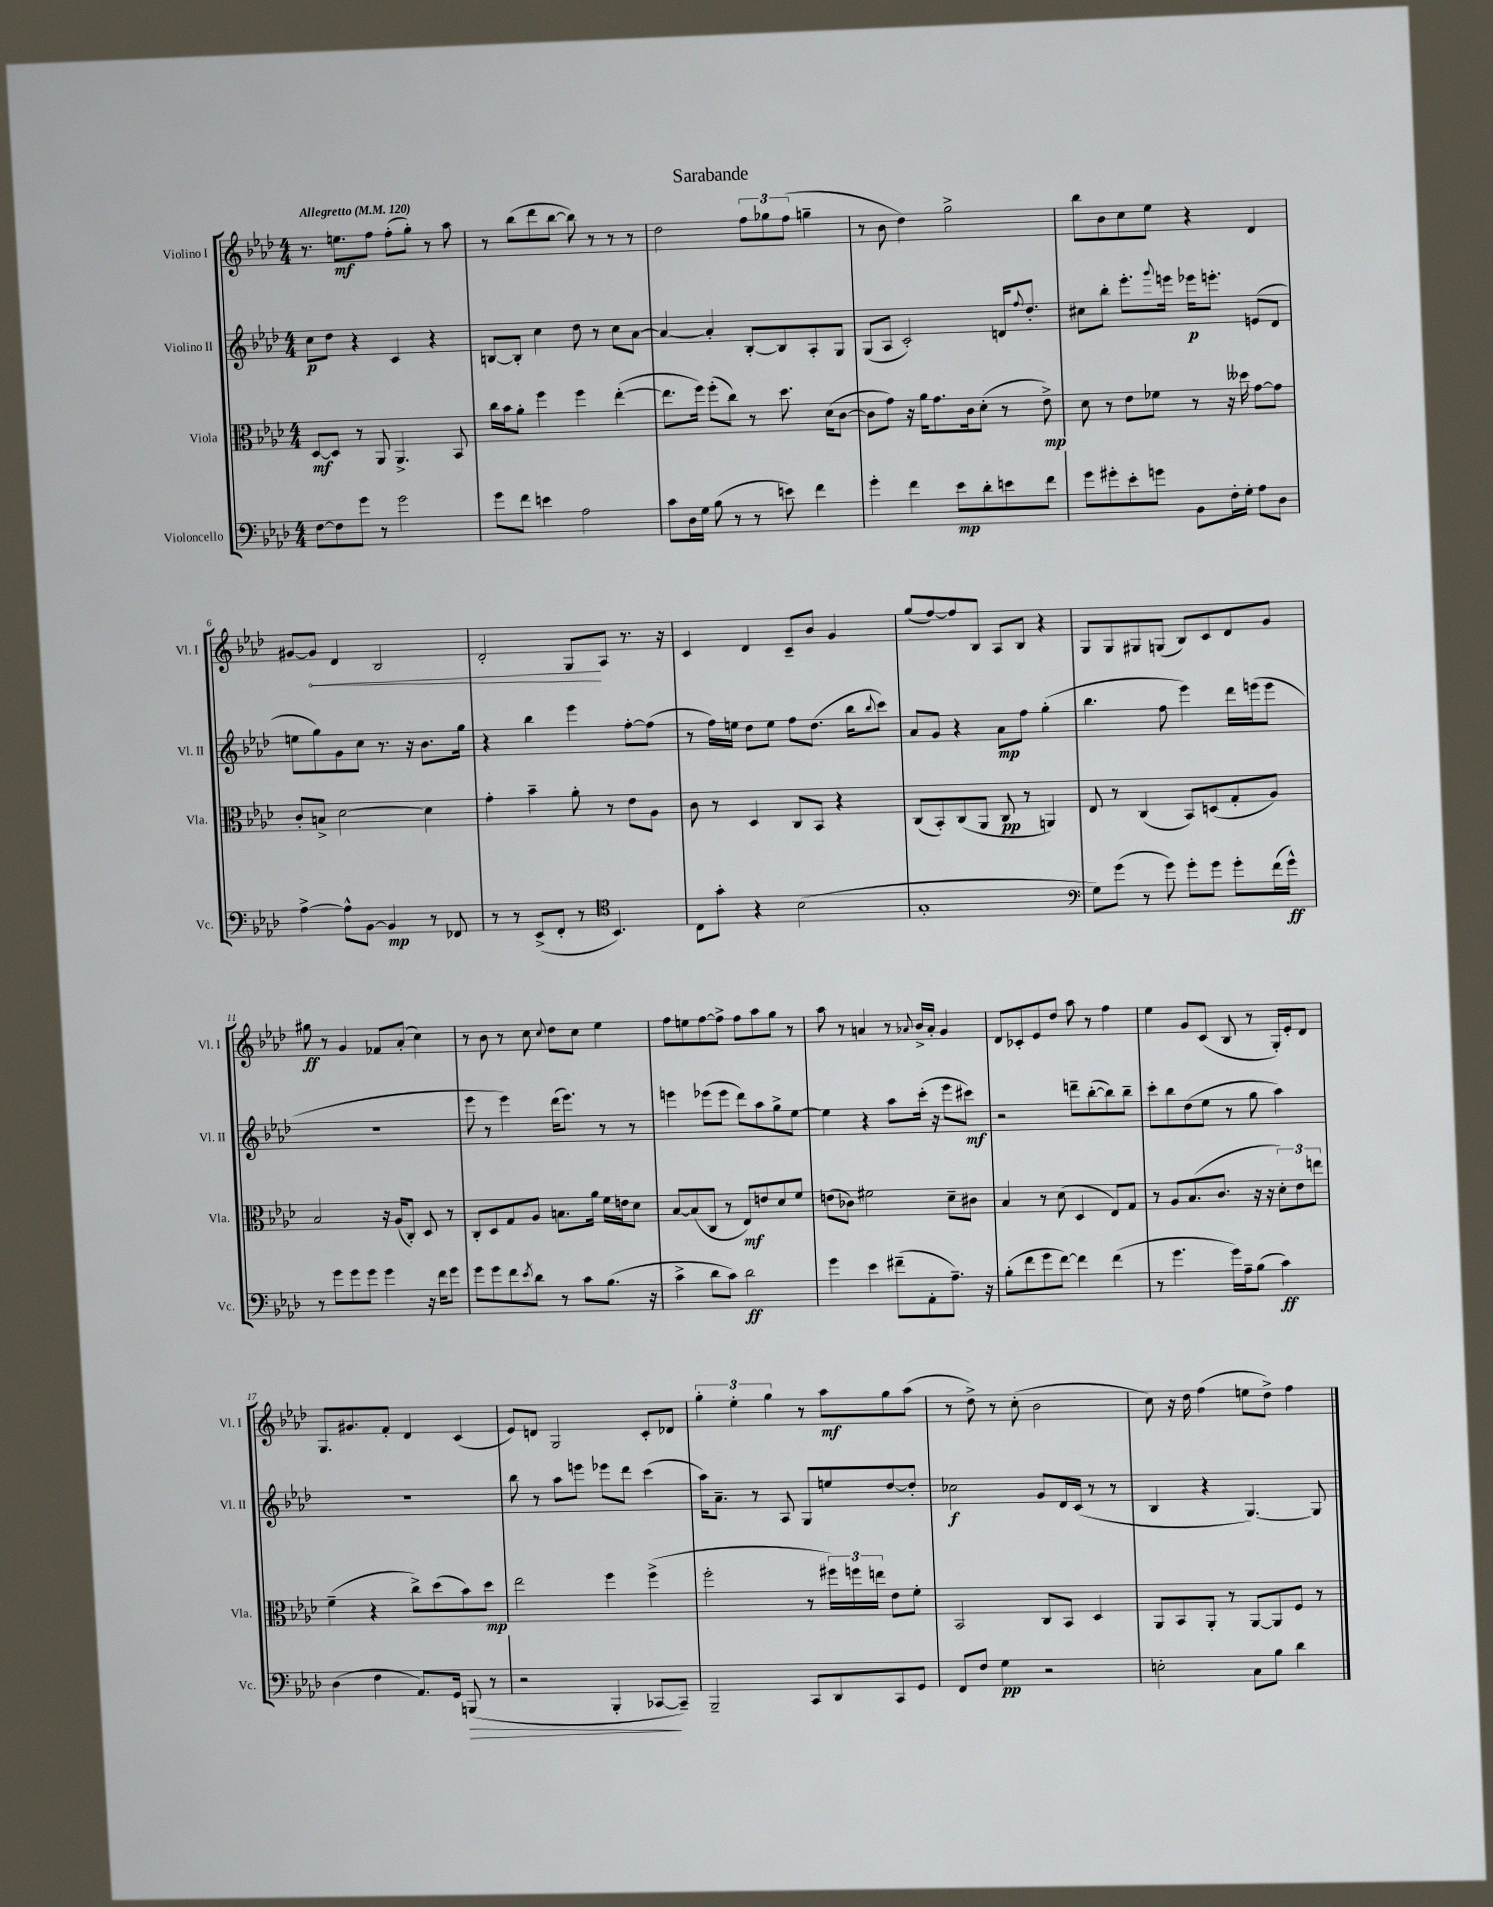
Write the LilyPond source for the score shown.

\header { title = "Sarabande" }
<<
\new StaffGroup <<
\new Staff = "s0" \with { instrumentName = "Violino I" shortInstrumentName = "Vl. I" } {
    \clef treble \key aes \major \numericTimeSignature \time 4/4 \tempo "Allegretto" 4 = 120
    r8. e''8.\mf f''8 f''8-.( g''8-.) r8 aes''8 |
    r8 bes''8( des'''8 bes''8~ bes''8) r8 r8 r8 |
    des''2 \tuplet 3/2 { f''8 ges''8 f''8( } g''4-- |
    r8 bes'8 des''4) g''2-> |
    bes''8 bes'8 c''8 ees''8 r4 des'4 |
    gis'8~ \once \override Hairpin.circled-tip = ##t gis'8\< des'4 bes2 |
    des'2-. g8\! aes8 r8. r16 |
    c'4 des'4 c'8-- bes'8 g'4 |
    g''8( f''8~) f''8 bes8 aes8 bes8 r4 |
    g8 g8 gis8 g8( bes8) c'8 des'8 g'8 |
    gis''8\ff r8 g'4 fes'8 aes'8-.( c''4) |
    r8 bes'8 r8 c''8 \appoggiatura { c''8 } des''8 c''8 ees''4 |
    f''8 e''8 f''8~ f''8-> f''8 aes''8 g''8 r8 |
    aes''8 r8 a'4 r8 \appoggiatura { aes'8 } bes'16-> aes'16-. g'4 |
    des'8 ces'8-. ees'8 des''8 aes''8 r8 f''4 |
    ees''4 g'8 c'8( bes8 r8 g16-.) ees'16-. des'8 |
    g8. gis'8. f'8-. des'4 c'4( |
    ees'8) d'8 g2 c'8-. des'8 |
    \tuplet 3/2 { g''4-. ees''4-. g''4 } r8 aes''8\mf g''8 aes''8( |
    r8 des''8->) r8 c''8-.( bes'2 |
    c''8) r16 des''16 f''4( e''8 des''8->) f''4 \bar "|." |
}
\new Staff = "s1" \with { instrumentName = "Violino II" shortInstrumentName = "Vl. II" } {
    \clef treble \key aes \major \numericTimeSignature \time 4/4
    c''8\p des''8 r4 c'4 r4 |
    b8~ b8-. c''4 des''8 r8 c''8 aes'8~ |
    aes'4~ aes'4-. bes8~-. bes8 aes8-. g8 |
    g8( aes8 c'2-.) d'16 \appoggiatura { f''8 } des''8.-. |
    cis''8 bes''8-. ees'''8.-. \appoggiatura { g'''8 } e'''16 ees'''16\p e'''8.-. e'8( des'8 |
    e''8 g''8) g'8 c''8 r8. r16 bes'8. g''16 |
    r4 bes''4 ees'''4 f''8~-. f''8( |
    r8 f''16) e''16 des''8 e''8 f''8 des''8.( bes''16 \appoggiatura { bes''8 } c'''8) |
    aes'8 g'8 r4 aes'8\mp f''8 g''4-.( |
    bes''4. f''8 ees'''4) des'''16 e'''16( e'''8 |
    R1 |
    ees'''8 r8 ees'''4) des'''16( ees'''8.) r8 r8 |
    e'''4 ees'''8( ees'''8 des'''8) aes''8 g''8-> ees''8~ |
    ees''4 r4 aes''8 c'''16-.( r16 ees'''8 cis'''8\mf) |
    r2 d'''8-- bes''8~-.( bes''8) bes''8-- |
    c'''8-. bes''8 des''8( ees''8 r8 g''8 aes''4) |
    R1 |
    bes''8 r8 aes''8 e'''8 ees'''8 des'''8 c'''4( |
    aes''16) aes'8.-- r8 aes8 g8 e''8 des''8~ des''8-. |
    ces''2\f g'8 des'16 c'16( r8 r8 |
    bes4 r4 g4.~) g8 \bar "|." |
}
\new Staff = "s2" \with { instrumentName = "Viola" shortInstrumentName = "Vla." } {
    \clef alto \key aes \major \numericTimeSignature \time 4/4
    des8~\mf des8 r8 aes,8 aes,4.-> bes,8 |
    c''16 bes'16 aes'8-. f''4 f''4 ees''4~-.( |
    ees''8. f''16) f''8-.( c''8) r8 des''8. des'16( c'8~ |
    c'8 g'8) r16 aes'16 g'8. c'16 des'8-.( r8 ees'8->\mp) |
    des'8 r8 ees'8 fes'8 r8 r16 deses''16 g'8~ g'8 |
    c'8-. b8-> des'2~ des'4 |
    g'4-. bes'4-- aes'8-. r8 ees'8 aes8 |
    c'8 r8 des4 c8 bes,8 r4 |
    c8( bes,8-.) c8( aes,8 c8\pp r8 a,4) |
    ees8 r8 c4( bes,8) d8( g8-. aes8) |
    bes2 r16 aes16( c8-.) des8 r8 |
    c8-. des8 g8 aes8 b8. aes'16 f'16 e'16 des'8 |
    bes8~ bes8( c8 r8 ees8\mf) e'8 des'8 f'8 |
    e'8( ces'8) fis'2 des'8-- cis'8 |
    bes4 r8 des'8( des4 ees8) g8 |
    r8 aes8 bes8.( c'8. r16 r16 \tuplet 3/2 { des'8-.) ees'8 e''8 } |
    f'4--( r4 c''8->) des''8( bes'8) des''8\mp |
    ees''2 f''4 f''4->( |
    f''2-. r8 \tuplet 3/2 { fis''16) f''16 e''16 } ees'8 f'8-. |
    bes,2 c8 bes,8 des4 |
    aes,8 bes,8 aes,8-. r8 aes,8~ aes,8 f8 r8 \bar "|." |
}
\new Staff = "s3" \with { instrumentName = "Violoncello" shortInstrumentName = "Vc." } {
    \clef bass \key aes \major \numericTimeSignature \time 4/4
    f8~ f8 g'8 r8 g'2 |
    g'8 f'8 e'4 aes2 |
    c'8 des16 g16 bes8( r8 r8 e'8) f'4 |
    g'4-. f'4 ees'8\mp des'8-. e'8 f'8 |
    g'8 gis'8-. ees'8-. g'8 bes,8 f16-. g16-. aes8 des8 |
    aes4~-> aes8-^ bes,8~ bes,4\mp r8 fes,8 |
    r8 r8 ees,8->( f,8-. r8 \clef tenor bes,4.) |
    c8 g'8-. r4 bes2( |
    g1-. |
    \clef bass g8) g'8( r8 g'8) g'8-. g'8 g'8-. f'16( g'16-^\ff) |
    r8 g'8 g'8 g'8 g'4 r16 f'16 g'8 |
    g'8 g'8 f'8 \acciaccatura { ees'8 } des'8 r8 c'8 bes8.( r16 |
    c'4-> des'8 c'8) des'2\ff |
    g'4 ees'4 fis'8--( aes,8-. aes8.--) r16 |
    bes8-.( f'8 g'8 f'8~) f'4 f'4( |
    r8 g'4. g'16) aes16-- bes8( c'4\ff) |
    des4( f4 aes,8.) g,16 b,,8\>( r8 |
    r2 bes,,4-. ces,8~\! ces,8--) |
    bes,,2-- c,8 des,8 c,8 g,8 |
    f,8 f8 g4\pp r2 |
    e2-. c8 bes8 des'4 \bar "|." |
}
>>
>>
